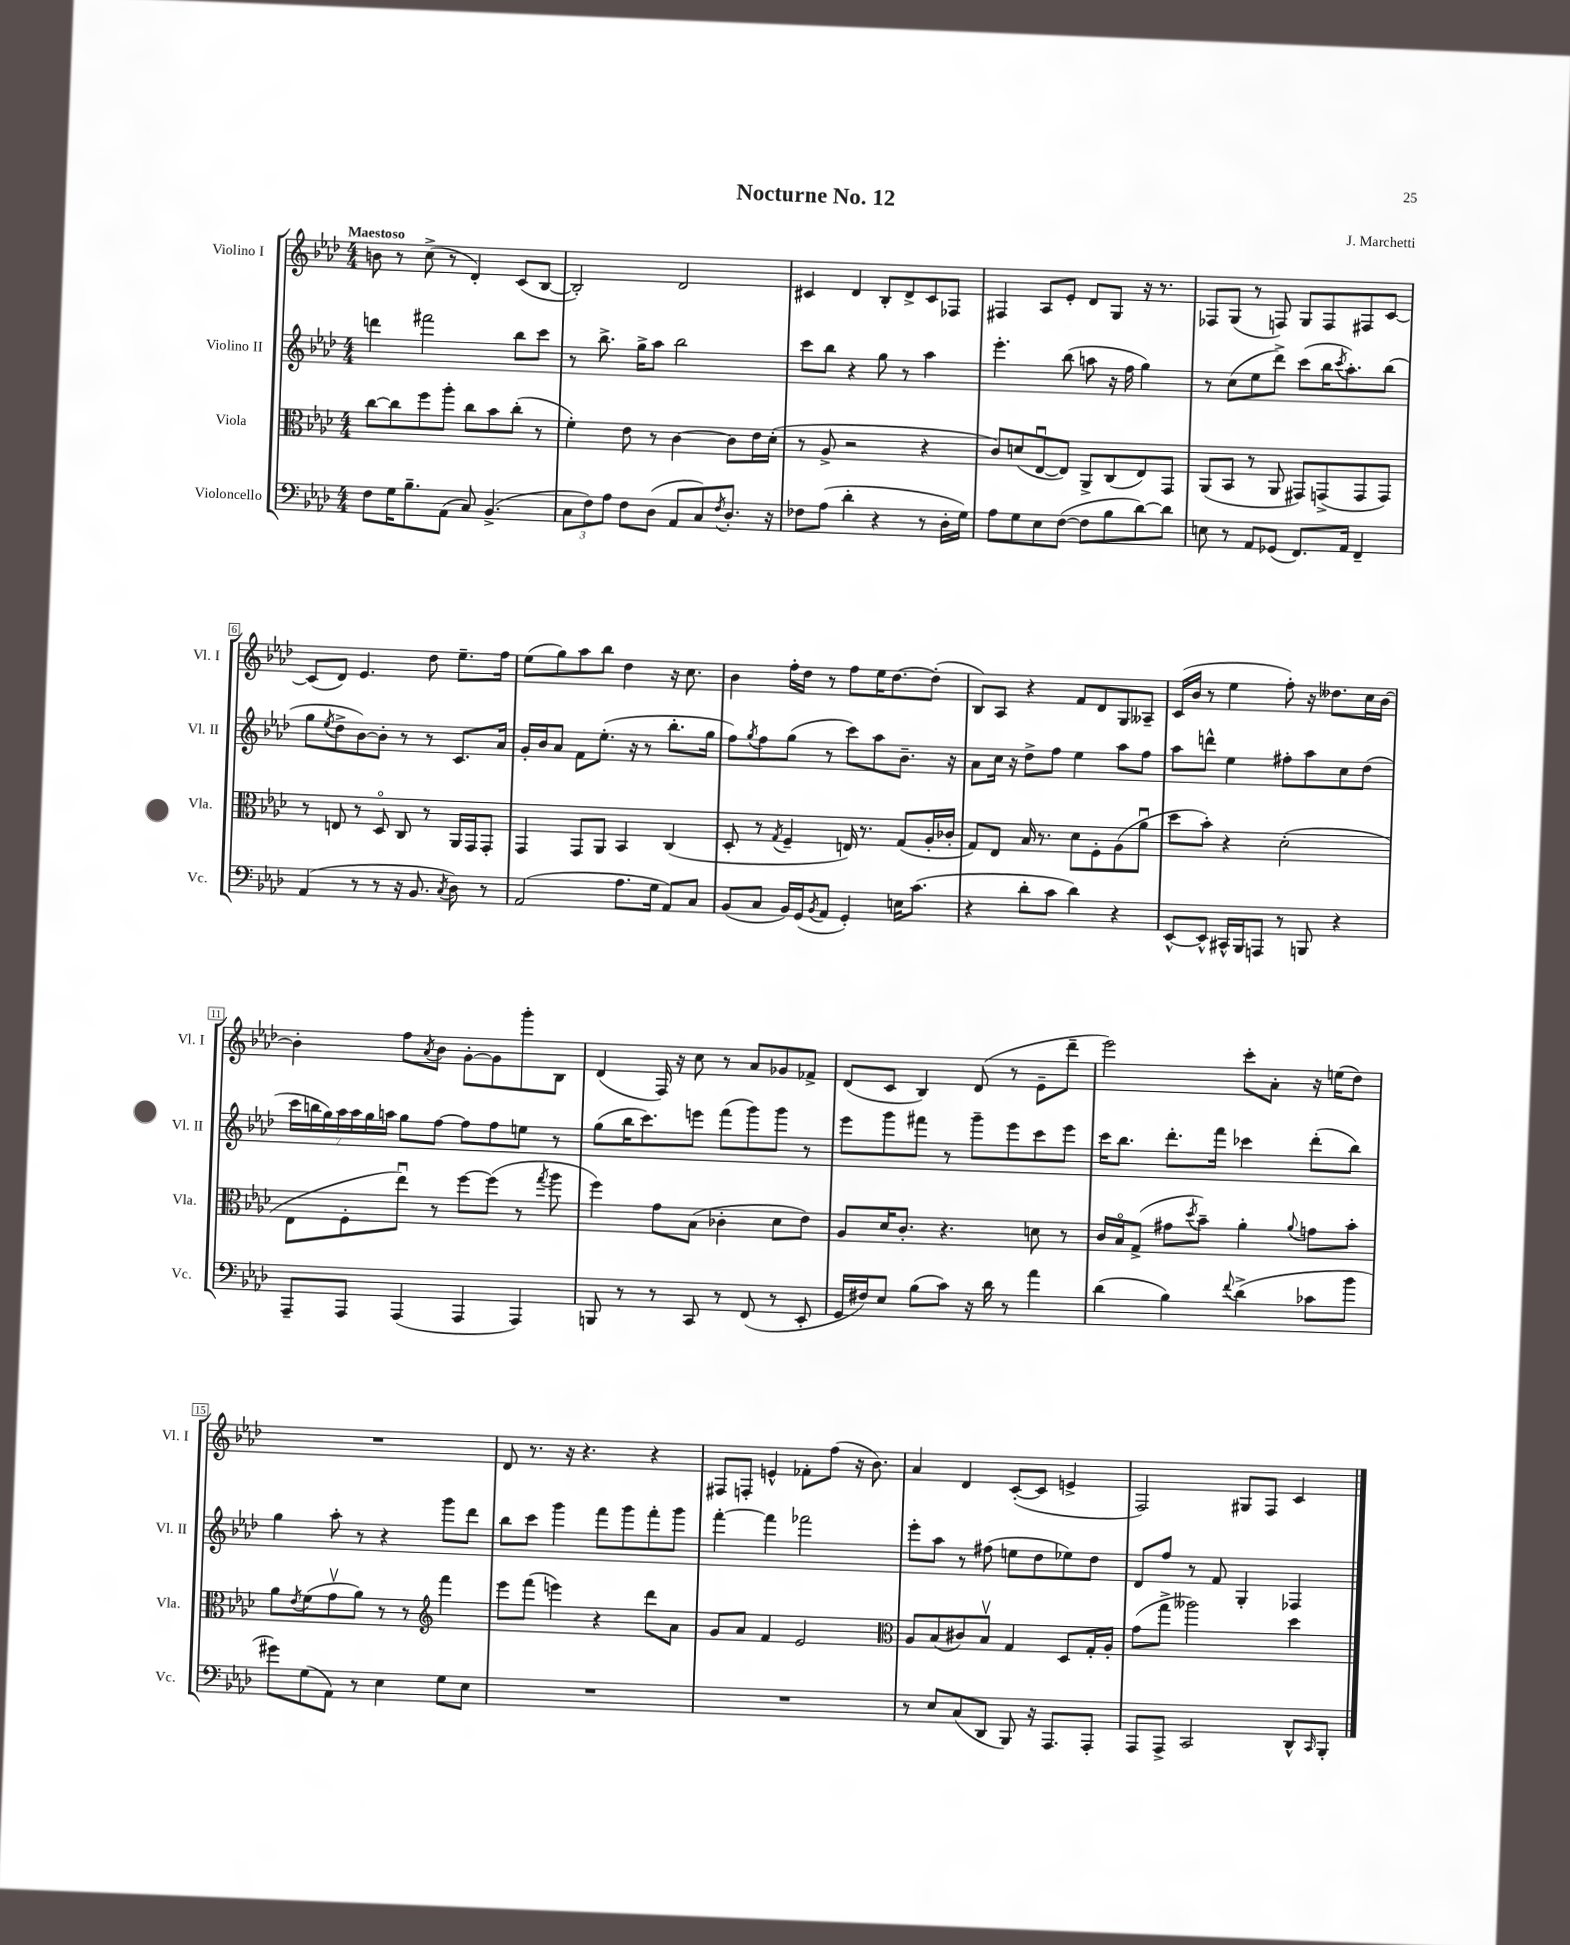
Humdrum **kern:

**kern	**kern	**kern	**kern
*part4	*part3	*part2	*part1
*staff4	*staff3	*staff2	*staff1
*I"Violoncello	*I"Viola	*I"Violino II	*I"Violino I
*I'Vc.	*I'Vla.	*I'Vl. II	*I'Vl. I
*clefF4	*clefC3	*clefG2	*clefG2
*k[b-e-a-d-]	*k[b-e-a-d-]	*k[b-e-a-d-]	*k[b-e-a-d-]
*M4/4	*M4/4	*M4/4	*M4/4
=1	=1	=1	=1
!	!	!	!LO:TX:a:B:t=Maestoso
8F\L	[8cc\L	4dddn\	8bn\
16G\K	8cc\]	.	8r
8.B-~\	.	.	.
.	8ff\	2fff#X\	(8cc^\
(8AA-\J	8aa-'\J	.	8r
8C/)	8cc\L	.	4d-'/)
(4.BB-^/	8b-\	.	.
.	(8cc'\J	8bb-\L	(8c/L
.	8r	8ccc\J	[8B-/J
=2	=2	=2	=2
12C\L	4f'\)	8r	2B-'/])
12F\)	.	.	.
.	.	8.bb-^\	.
12A-\J	.	.	.
8F\L	8e-\	.	.
.	.	16gg^\KL	.
(8D-\J	8r	8aa-\J	.
8AA-/L	[4c\	2bb-\	2d-/
8C/)	.	.	.
8qF/	.	.	.
8.D-'/J	8c\L]	.	.
.	16e-\L	.	.
16r	(16d-'\JJ	.	.
=3	=3	=3	=3
8F-X\L	8r	8ccc\L	4c#X/
(8A-\J	8A-^/	8bb-\J	.
4d-'\	2r	4r	4d-/
4r	.	8gg\	8B-'/L
.	.	8r	8d-^/
8r	4r	4aa-\	8c#/
16D-'\LL	.	.	8F-X/J
16G\JJ)	.	.	.
=4	=4	=4	=4
8A-\L	8c/L)	4.eee-'\	4F#X/
8G\	(8dn/	.	.
8E-\	[8E-u/	.	8A-/L
([8F\J	8E-/J])	(8bb-\	8e-'/J
8F\L]	8AA-^/L	8aan\	8d-/L
8B-\	(8C/	16r	8G/J
.	.	16ff\	.
[8d-\)	8E-/)	4gg\)	16r
.	.	.	8.r
8d-\J]	8GG/J	.	.
=5	=5	=5	=5
8En\	(8AA-/L	8r	8F-X/L
8r	8BB-/J	(8cc\L	(8G/J
8AA-/L	8r	8ee-\	8r
(8GG-X/J	8AA-/	8ddd-^\J)	8Fn/)
8.FF/L)	8GG#X/L)	(8ccc\L	8G/L
.	(8GGn^/	16bb-\K	8F/
.	.	8qccc/	.
16AA-/Jk	.	8.aa-'\)	.
4FF~/	8GG/	.	8F#X/
.	8GG/J)	(8bb-\J	[8c/J
!!LO:LB:g=z
=6	=6	=6	=6
(4AA-/	8r	8gg\L	(8c/L]
.	.	8qee-/	.
.	8En/	8dd-^\	8d-/J)
8r	8r	[8b-\)	4.e-/
8r	8D-/	8b-'\J]	.
16r	8C/	8r	.
8.BB-/	.	.	.
.	8r	8r	8dd-\
8qC/	.	.	.
8D-\)	16AA-/LL	8.c/L	8.ee-~\L
.	16GG/J	.	.
8r	8GG'/J	.	.
.	.	16a-/Jk	16ff\Jk
=7	=7	=7	=7
(2AA-/	4GG/	16g'/LL	(8ee-\L
.	.	16b-/J	.
.	.	8a-/J	8gg\)
.	8GG/L	8f\L	8aa-\
.	8AA-/J	(8.ee-'\J	8bb-\J
8.A-\L	4BB-/	.	4dd-\
.	.	16r	.
.	.	8r	.
16G\Jk	.	.	.
8AA-/L)	(4C/	8.bb-'\L	16r
.	.	.	8.cc\
8C/J	.	.	.
.	.	16gg\Jk	.
=8	=8	=8	=8
(8BB-/L	8D-'/	8ff\L)	4b-\
.	.	8qgg/	.
8C/J	8r	8ff\	.
.	8qG/	.	.
16BB-/LL)	4F~/	(8gg\J	16ff'\LL
(16GG/J	.	.	16dd-\JJ
8qBB-/	.	.	.
8AA-/J	.	8r	8r
4GG'/)	16En/)	8ccc\L)	8ff\L
.	8.r	.	.
.	.	8aa-\	16ee-\K
.	.	.	[8.dd-\
16En\KL	(8G/L	8.b-~\J	.
(8.c\J	.	.	.
.	16A-'/L	.	(8dd-'\J]
.	16c-X'/JJ	16r	.
=9	=9	=9	=9
4r	8G/L)	8a-\L	8B-/L)
.	8E-/J	16cc\Jk	8A-/J
.	.	16r	.
8d-'\L	16B-/	8dd-^\L	4r
.	8.r	.	.
8c\J	.	8ff\J	.
4d-\)	8d-\L	4ee-\	8f/L
.	8F'\	.	8d-/
4r	(8A-\	8aa-\L	8G/
.	8a-u\J	8ff\J	8A--X~/J
=10	=10	=10	=10
[8EE-^^/L	8dd-\L	8aa-\L	(16c/LL
.	.	.	16b-/JJ
8EE-^^/J]	8b-'\J)	8dddn^^\J	8r
16CC#X^^/LL	4r	4ee-\	4ee-\
16BBB-/J	.	.	.
8AAAn/J	.	.	.
8r	(2d-'\	8ff#X'\L	8ff'\)
8BBBn/	.	8aa-\	16r
.	.	.	8.dd--X\L
4r	.	8cc\	.
.	.	(8dd-\J	16cc\L
.	.	.	[16b-\JJ
!!LO:LB:g=z
=11	=11	=11	=11
8AAA-~/L	8E-\L	28ccc\LL	4b-'\]
.	.	28bbn\	.
.	.	28gg\)	.
.	.	28aa-\	.
8AAA-/J	8F'\	.	.
.	.	28aa-\	.
.	.	28gg\	.
.	.	28aan\JJ	.
(4AAA-/	8ee-u\J)	8gg\L	8ff\L
.	.	.	8qa-/
.	8r	[8ff\J	8b-\J
4AAA-/	[8ff\L	8ff\L]	[8g'\L
.	(8ff\J]	8ff\	8g\]
4AAA-/)	8r	8een\J	8ggg'\
.	8qgg/	.	.
.	8aa-\	8r	8B-\J
=12	=12	=12	=12
8BBBn/	4ff\)	(8gg\L	(4d-/
8r	.	16bb-\K	.
.	.	8.ccc\)	.
8r	8g\L	.	16F/)
.	.	.	16r
8CC/	(8B-\J	8eeen\J	8cc\
8r	4c-X'\	(8fff\L	8r
(8FF/	.	8ggg\)	8a-/L
8r	8d-\L	8ggg\J	8g-X/
8EE-'/	8e-\J)	8r	8f-X^/J
=13	=13	=13	=13
16GG/LL	8A-/L	8eee-\L	(8d-/L
16F#X/J)	.	.	.
8E-/J	16d-/K	8ggg\	8c/J
.	8.c'/J	.	.
(8B-\L	.	8fff#X\J	4B-/)
8c\J)	4.r	8r	.
16r	.	8ggg~\L	(8d-/
16d-\	.	.	.
8r	.	8eee-\	8r
4a-\	8dn\	8ccc\	8e-~\L
.	8r	8eee-\J	8ddd-~\J
=14	=14	=14	=14
(4d-\	16c/LL	16ccc\KL	2eee-\)
.	16B-/J	8.bb-\J	.
.	(8G^/J	.	.
4B-\)	8g#X\L	8.ddd-'\L	.
.	8qdd-/	.	.
.	8b-~\J)	.	.
.	.	16fff\Jk	.
8qqf/	.	.	.
(4d-^\	4a-'\	4ccc-X\	8ccc'\L
.	.	.	8a-'\J
.	8qqa-/	.	.
8c-X\L	8gn\L	(8ddd-'\L	16r
.	.	.	(16een\KL
8b-\J	8b-'\J	8bb-\J)	8dd-\J)
!!LO:LB:g=z
=15	=15	=15	=15
8g#X\L)	8a-\L	4gg\	1r
.	8qe-/	.	.
(8G\	(8f\	.	.
8AA-\J)	8gv\	8aa-'\	.
8r	8a-\J)	8r	.
4E-\	8r	4r	.
.	8r	.	.
*	*clefG2	*	*
8G\L	4fff\	8ggg\L	.
8E-\J	.	8ddd-\J	.
=16	=16	=16	=16
1r	8eee-\L	8bb-\L	8d-/
.	(8fff\J	8ccc\J	8.r
.	4eeen\)	4ggg\	.
.	.	.	16r
.	.	.	4.r
.	4r	8fff\L	.
.	.	8ggg\	.
.	8ddd-\L	8fff'\	4r
.	8a-\J	8ggg\J	.
=17	=17	=17	=17
1r	8g/L	[4fff'\	8F#X/L
.	8a-/J	.	8Fn'/J
.	4f/	4fff\]	4en^^/
.	2e-/	2fff-X\	8f-X'\L
.	.	.	(8ff\J
.	.	.	16r
.	.	.	8.b-\)
=18	=18	=18	=18
*	*clefC3	*	*
8r	8A-/L	8eee-'\L	4a-/
8E-/L	(8B-/	8aa-\J	.
(8C/	8c#X/)	8r	4d-/
8DD-/J	8B-v/J	(8ff#X\	.
8BBB-/)	4G/	8een\L	([8c'/L
16r	.	8dd-\	8c/J]
8.AAA-/L	.	.	.
.	8D-/L	8ee-X\)	4en^/
8AAA-'/J	16G'/L	8dd-\J	.
.	16A-'/JJ	.	.
=19	=19	=19	=19
8AAA-/L	(8g\L	8d-/L	2F/)
8AAA-^/J	8gg^\J	8ff/J	.
2CC/	2aa--X\)	8r	.
.	.	8f/	.
.	.	4G'/	8G#X/L
.	.	.	8F/J
8DD-^^/L	4dd-\	4F-X/	4c/
16qqCC/	.	.	.
8BBB-'/J	.	.	.
==	==	==	==
*-	*-	*-	*-
